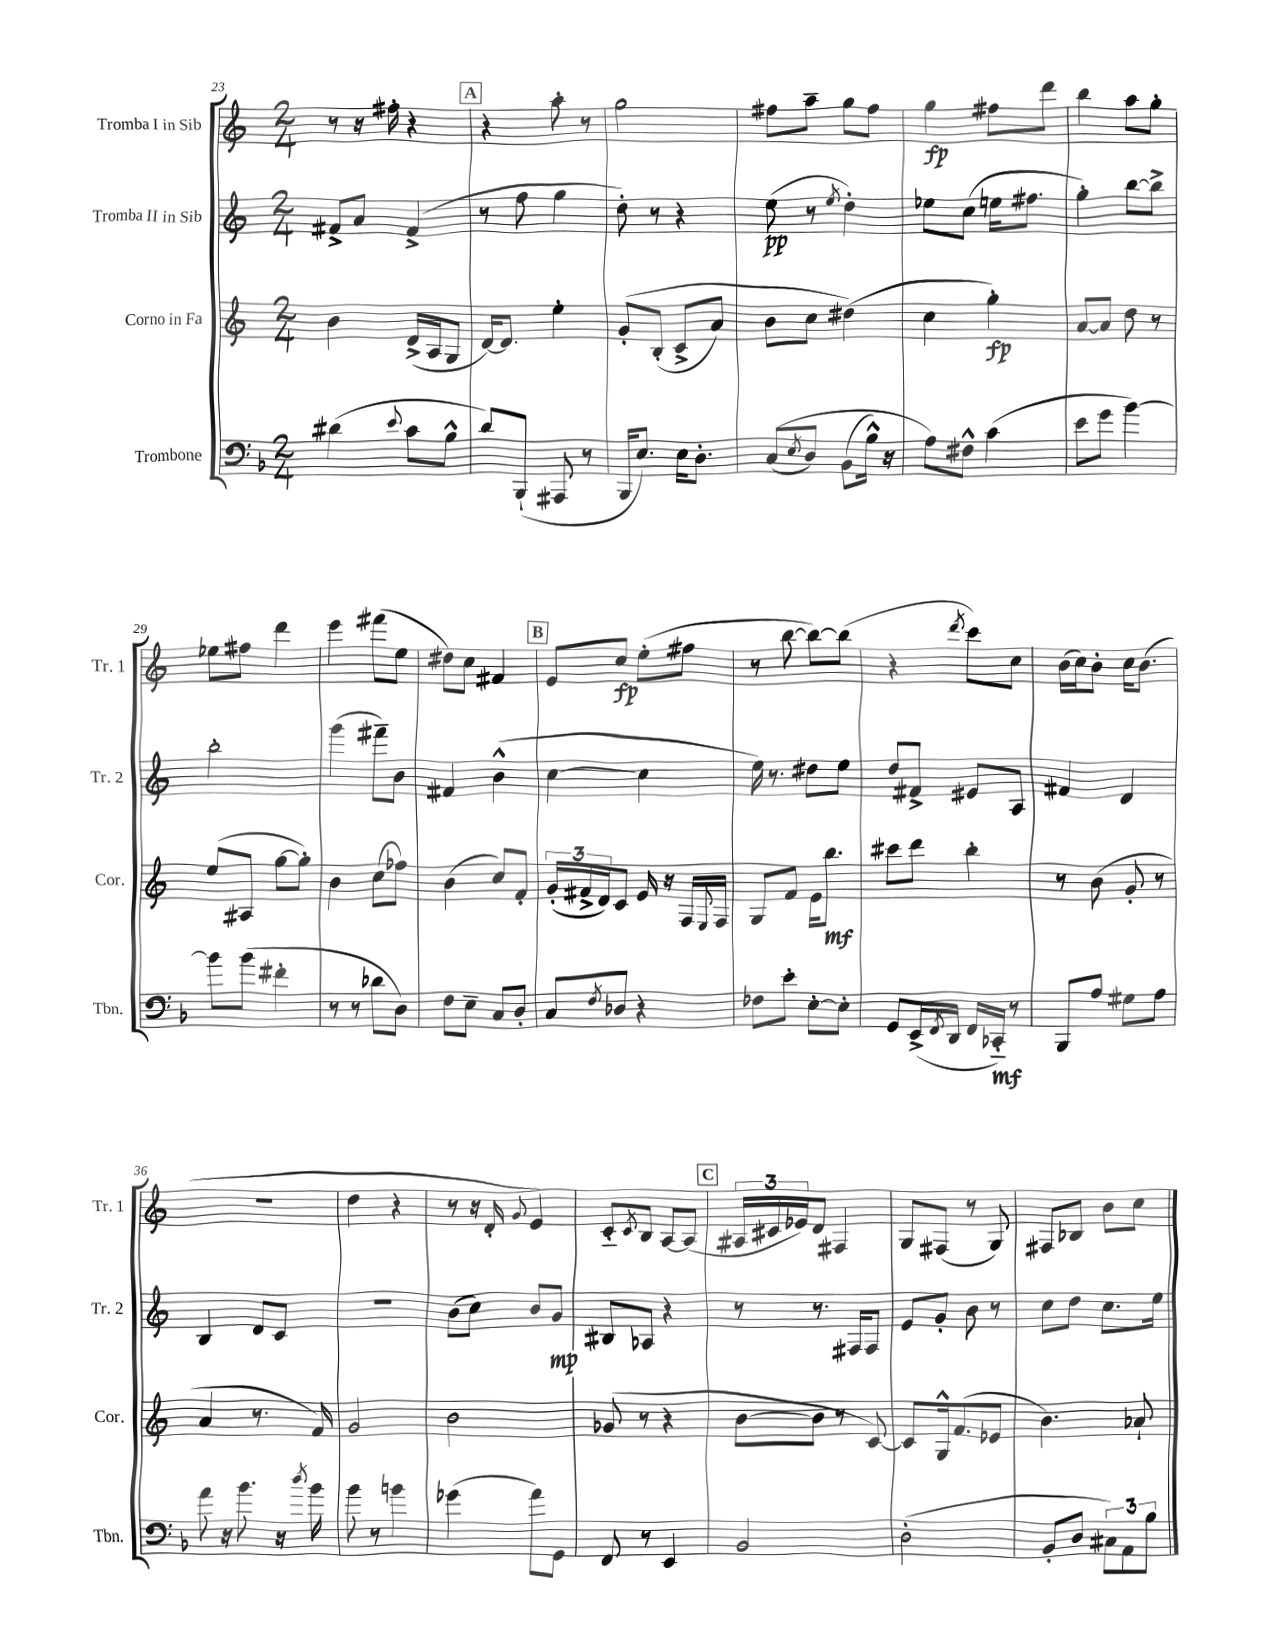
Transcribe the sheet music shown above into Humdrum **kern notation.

**kern	**dynam	**kern	**dynam	**kern	**dynam	**kern	**dynam
*part4	*part4	*part3	*part3	*part2	*part2	*part1	*part1
*staff4	*staff4	*staff3	*staff3	*staff2	*staff2	*staff1	*staff1
*I"Trombone	*	*I"Corno in Fa	*	*I"Tromba II in Sib	*	*I"Tromba I in Sib	*
*I'Tbn.	*	*I'Cor.	*	*I'Tr. 2	*	*I'Tr. 1	*
*clefF4	*	*clefG2	*	*clefG2	*	*clefG2	*
*k[b-]	*	*k[]	*	*k[]	*	*k[]	*
*M2/4	*	*M2/4	*	*M2/4	*	*M2/4	*
=23	=23	=23	=23	=23	=23	=23	=23
(4d#X\	.	4b\	.	8f#X^/L	.	8r	.
.	.	.	.	8a/J	.	16r	.
.	.	.	.	.	.	16ff#X'\	.
8qqe/	.	.	.	.	.	.	.
8c\L	.	(16d^/LL	.	(4f#^/	.	4r	.
.	.	16A/J	.	.	.	.	.
8B-^^\J	.	8G/J	.	.	.	.	.
!!LO:REH:place=s1:t=A
=24	=24	=24	=24	=24	=24	=24	=24
8d/L)	.	[16d/KL)	.	8r	.	4r	.
.	.	8.d/J]	.	.	.	.	.
(8BBB-`/J	.	.	.	8ff\	.	.	.
8AAA#X/	.	4ee'\	.	4gg\	.	8aa'\	.
8r	.	.	.	.	.	8r	.
=25	=25	=25	=25	=25	=25	=25	=25
16BBB-/KL	.	(8g'/L	.	8dd'\)	.	2gg\	.
8.E/J)	.	.	.	.	.	.	.
.	.	(8B'/J	.	8r	.	.	.
16E\KL	.	8c^/L	.	4r	.	.	.
8.D'\J	.	.	.	.	.	.	.
.	.	8a/J)	.	.	.	.	.
=26	=26	=26	=26	=26	=26	=26	=26
((8C/L	.	8b\L	.	(8ee\	pp	8ff#X\L	.
8qE/	.	.	.	.	.	.	.
8D/J)	.	8cc\J	.	8r	.	8aa~\J	.
.	.	.	.	8qee/	.	.	.
(8BB-\L	.	(4dd#X\)	.	4dd'\)	.	8gg\L	.
16B-^^\Jk)	.	.	.	.	.	8ff#\J	.
16r	.	.	.	.	.	.	.
=27	=27	=27	=27	=27	=27	=27	=27
8A\L)	.	4cc\	.	8ee-X\L	.	4gg\	fp
8F#X^^\J	.	.	.	(8cc\J	.	.	.
(4c\	.	4gg'\)	fp	16een\KL	.	8ff#X\L	.
.	.	.	.	8.ff#X\J	.	.	.
.	.	.	.	.	.	8ddd\J	.
=28	=28	=28	=28	=28	=28	=28	=28
8e\L	.	[8a/L	.	4gg'\)	.	4bb\	.
8g\J	.	8a/J]	.	.	.	.	.
[4b-\)	.	8dd\	.	[8bb\L	.	8aa\L	.
.	.	8r	.	8bb^\J]	.	8gg'\J	.
!!LO:LB:g=z
=29	=29	=29	=29	=29	=29	=29	=29
8b-\L]	.	(8ee/L	.	2bb'\	.	8ee-X\L	.
(8b-\J	.	8A#X/J	.	.	.	8ff#X\J	.
4f#X'\	.	[8gg\L	.	.	.	4ddd\	.
.	.	8gg'\J])	.	.	.	.	.
=30	=30	=30	=30	=30	=30	=30	=30
8r	.	4b\	.	(4ggg\	.	4eee\	.
8r	.	.	.	.	.	.	.
8d-X\L	.	(8cc\L	.	8fff#X~\L)	.	(8fff#X\L	.
8D\J)	.	8ff-X\J)	.	8b\J	.	8ee\J	.
=31	=31	=31	=31	=31	=31	=31	=31
8F\L	.	(4b\	.	4f#X/	.	8dd#X\L)	.
8E~\J	.	.	.	.	.	8cc\J	.
8C/L	.	8cc/L)	.	(4b^^\	.	4f#X/	.
8D'/J	.	8f'/J	.	.	.	.	.
!!LO:REH:place=s1:t=B
=32	=32	=32	=32	=32	=32	=32	=32
8C/L	.	(24g'/LL	.	[4cc\	.	8e/L	.
.	.	24f#X^/	.	.	.	.	.
.	.	24d/J)	.	.	.	.	.
8qF/	.	.	.	.	.	.	.
8D-X/J	.	8c/J	.	.	.	8cc/J	fp
4r	.	16e/	.	4cc\]	.	(8ee'\L	.
.	.	16r	.	.	.	.	.
.	.	16F/LL	.	.	.	8ff#X\J	.
.	.	8qqE/	.	.	.	.	.
.	.	16F/JJ	.	.	.	.	.
=33	=33	=33	=33	=33	=33	=33	=33
8F-X\L	.	8G/L	.	16ee\)	.	8r	.
.	.	.	.	8.r	.	.	.
8e'\J	.	8f/J	.	.	.	[8bb\	.
[8E'\L	.	16e\KL	.	8dd#X\L	.	8bb\L_)	.
.	.	8.bb\J	mf	.	.	.	.
8E'\J]	.	.	.	8ee\J	.	(8bb\J]	.
=34	=34	=34	=34	=34	=34	=34	=34
8GG/L	.	8ccc#X\L	.	8dd/L	.	4r	.
(16EE^/L	.	8ddd\J	.	8f#X^/J	.	.	.
8qFF/	.	.	.	.	.	.	.
16DD/JJ	.	.	.	.	.	.	.
.	.	.	.	.	.	8qddd/	.
16FF/LL	.	4bb'\	.	8e#X/L	.	8ccc\L)	.
16CC-X/JJ)	mf	.	.	.	.	.	.
8r	.	.	.	8A/J	.	8cc\J	.
=35	=35	=35	=35	=35	=35	=35	=35
8BBB-/L	.	8r	.	4f#X/	.	(16b\LL	.
.	.	.	.	.	.	16cc\J)	.
8A/J	.	(8b\	.	.	.	8b'\J	.
8G#X\L	.	8g'/	.	4d/	.	16cc\KL	.
.	.	.	.	.	.	(8.b\J	.
8A\J	.	8r	.	.	.	.	.
!!LO:LB:g=z
=36	=36	=36	=36	=36	=36	=36	=36
8a\	.	4a/	.	4B/	.	2r	.
16r	.	.	.	.	.	.	.
8.b-\	.	.	.	.	.	.	.
.	.	8.r	.	8d/L	.	.	.
16r	.	.	.	8c/J	.	.	.
8qdd/	.	.	.	.	.	.	.
16b-\	.	16f/)	.	.	.	.	.
=37	=37	=37	=37	=37	=37	=37	=37
8b-\	.	2g/	.	2r	.	4dd\	.
8r	.	.	.	.	.	.	.
4bn\	.	.	.	.	.	4r	.
=38	=38	=38	=38	=38	=38	=38	=38
(4g-X\	.	2b\	.	(8b\L	.	8r	.
.	.	.	.	8cc\J)	.	16r	.
.	.	.	.	.	.	16d'/	.
.	.	.	.	.	.	8qqg/	.
8a\L)	.	.	.	8b/L	.	4e/)	.
8GG\J	.	.	.	8g/J	mp	.	.
=39	=39	=39	=39	=39	=39	=39	=39
8FF/	.	(8g-X/	.	8B#X/L	.	8c/L	.
.	.	.	.	.	.	8qc/	.
8r	.	8r	.	8A-X/J	.	8B/J	.
4EE/	.	4r	.	4r	.	[8A/L	.
.	.	.	.	.	.	(8A/J]	.
!!LO:REH:place=s1:t=C
=40	=40	=40	=40	=40	=40	=40	=40
2BB-/	.	[8b\L	.	8r	.	24A#X/LL	.
.	.	.	.	.	.	24c#X/	.
.	.	.	.	.	.	24e-X/J)	.
.	.	8b\J]	.	8.r	.	8d/J	.
.	.	8r	.	.	.	4F#X/	.
.	.	.	.	16F#X/KL	.	.	.
.	.	[8c/)	.	8F#/J	.	.	.
=41	=41	=41	=41	=41	=41	=41	=41
(2D'\	.	8c/L]	.	8e/L	.	8G/L	.
.	.	16G^^/k	.	8g'/J	.	(8F#X/J	.
.	.	(8.f/	.	.	.	.	.
.	.	.	.	8b\	.	8r	.
.	.	8e-X/J	.	8r	.	8G/)	.
=42	=42	=42	=42	=42	=42	=42	=42
8BB-'/L	.	4.b\)	.	8cc\L	.	8F#X/L	.
8D/J	.	.	.	8dd\J	.	8B-X/J	.
12C#X\L)	.	.	.	8.cc\L	.	8b\L	.
12AA\	.	.	.	.	.	.	.
.	.	8a-X`/	.	.	.	8cc\J	.
12B-\J	.	.	.	.	.	.	.
.	.	.	.	16ee\Jk	.	.	.
==	==	==	==	==	==	==	==
*-	*-	*-	*-	*-	*-	*-	*-
